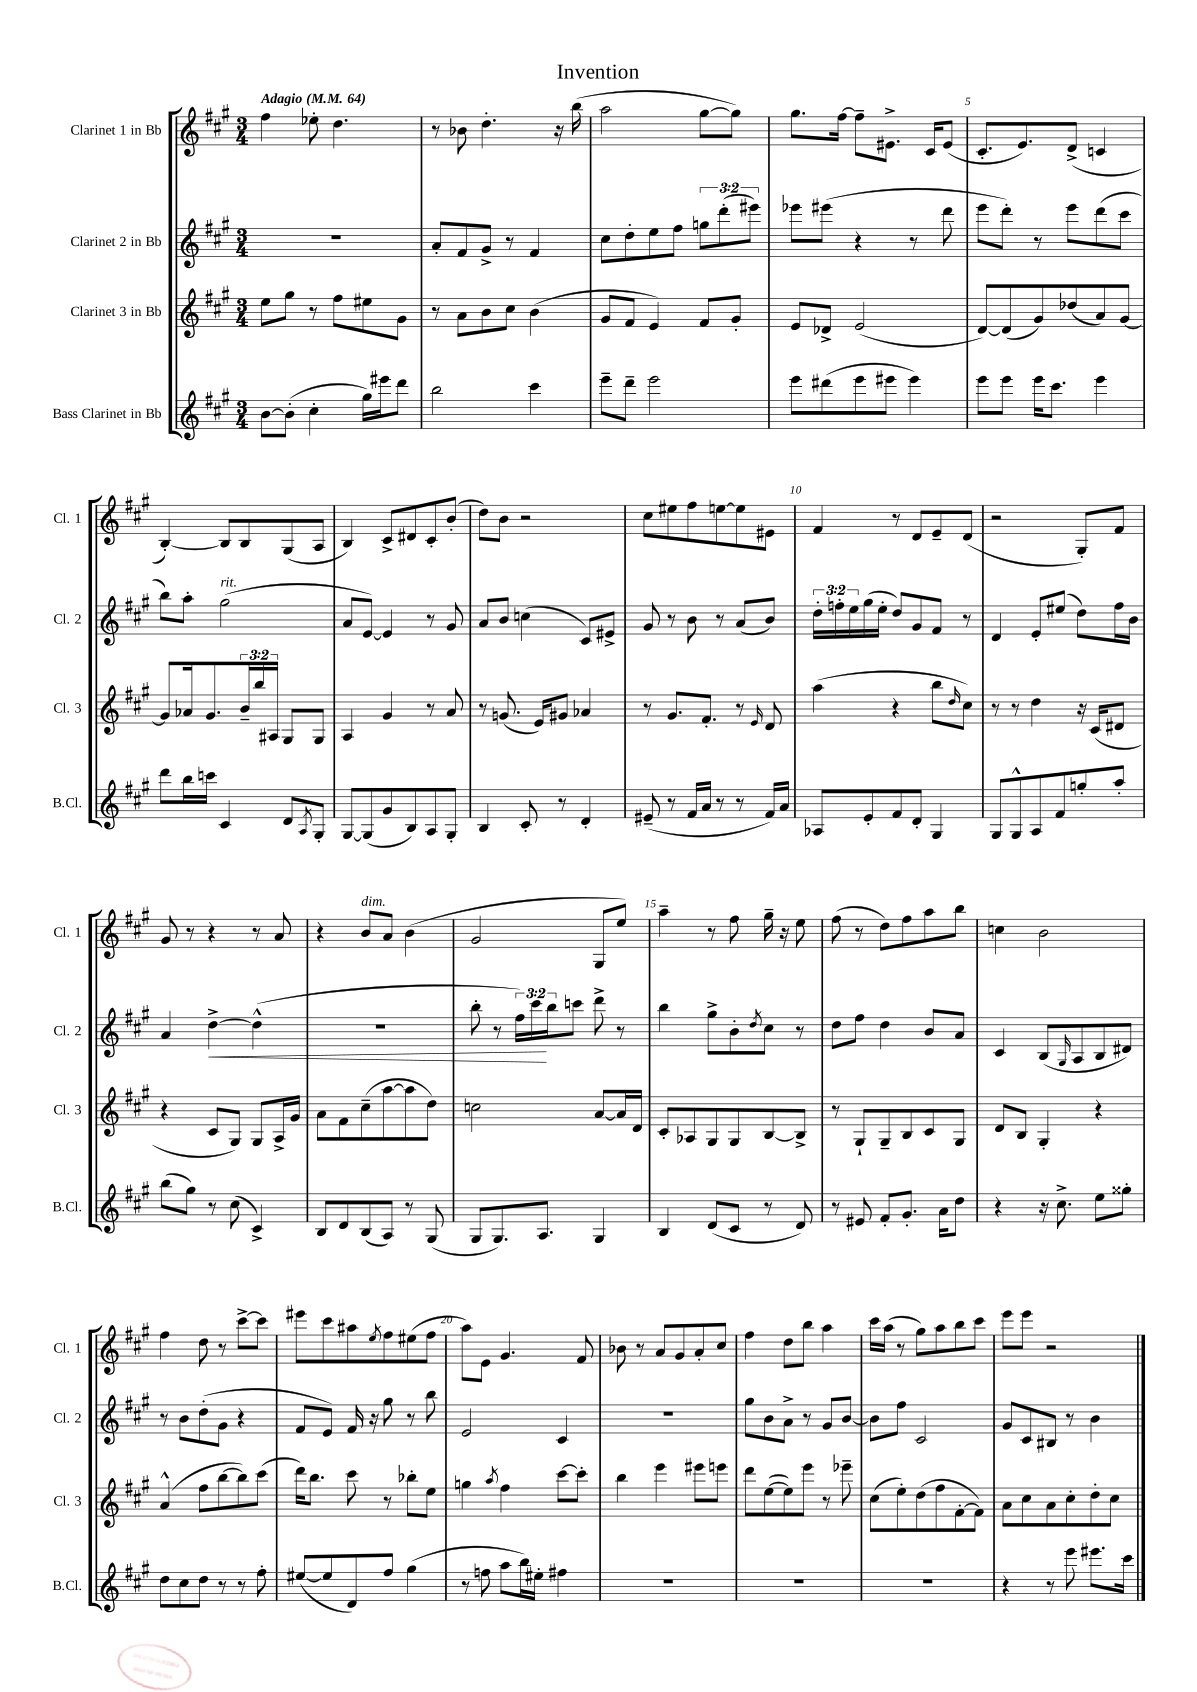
\header { title = "Invention" }
<<
\new StaffGroup <<
\new Staff = "s0" \with { instrumentName = "Clarinet 1 in Bb" shortInstrumentName = "Cl. 1" } {
    \clef treble \key a \major \numericTimeSignature \time 3/4 \tempo "Adagio" 4 = 64
    fis''4 ees''8-. d''4. |
    r8 bes'8 d''4.-. r16 b''16( |
    a''2 gis''8~ gis''8) |
    gis''8. fis''16~ fis''8-- eis'8.-> cis'16 eis'8( |
    cis'8.-. e'8.) d'8->( c'4 |
    b4~-.) b8 b8 gis8( a8 |
    b4) cis'8-> dis'8 cis'8-. b'8-.( |
    d''8) b'8 r2 |
    cis''8 eis''8 fis''8 e''8~ e''8 eis'8 |
    fis'4 r8 d'8 e'8-- d'8( |
    r2 gis8-.) fis'8 |
    gis'8 r8 r4 r8 a'8 |
    r4 b'8^\markup { \italic "dim." } a'8 b'4( |
    gis'2 gis8 e''8) |
    a''4-- r8 fis''8 gis''16-- r16 e''8 |
    fis''8( r8 d''8) fis''8 a''8 b''8 |
    c''4 b'2 |
    fis''4 d''8 r8 cis'''8~-> cis'''8 |
    eis'''8 cis'''8 ais''8 \acciaccatura { e''8 } fis''8 eis''8( fis''8 |
    a''8) e'8 gis'4. fis'8 |
    bes'8 r8 a'8 gis'8 a'8-. cis''8 |
    fis''4 d''8 b''8 a''4 |
    cis'''16 a''16( r8 gis''8) a''8 b''8 cis'''8 |
    e'''8 e'''8 r2 \bar "|." |
}
\new Staff = "s1" \with { instrumentName = "Clarinet 2 in Bb" shortInstrumentName = "Cl. 2" } {
    \clef treble \key a \major \numericTimeSignature \time 3/4 \override Staff.TupletNumber.text = #tuplet-number::calc-fraction-text
    R2. |
    a'8-. fis'8 gis'8-> r8 fis'4 |
    cis''8 d''8-. e''8 fis''8 \tuplet 3/2 { g''8 d'''8-.( eis'''8) } |
    ees'''8 eis'''8( r4 r8 d'''8 |
    e'''8 d'''8-.) r8 e'''8 d'''8( cis'''8 |
    b''8) a''8-. gis''2^\markup { \italic "rit." }( |
    a'8 e'8~) e'4 r8 gis'8 |
    a'8 b'8 c''4( cis'8) eis'8-> |
    gis'8 r8 b'8 r8 a'8( b'8) |
    \tuplet 3/2 { d''16-. f''16-. e''16 } gis''16( e''16-. d''8) gis'8 fis'8 r8 |
    d'4 e'8-. eis''8( d''8) fis''16 b'16 |
    a'4 d''4~->\< d''4-^( |
    R2. |
    b''8-. r8 \tuplet 3/2 { fis''16) cis'''16\! b''16 } c'''8 d'''8-> r8 |
    b''4 gis''8-> b'8-. \acciaccatura { d''8 } cis''8 r8 |
    d''8 fis''8 d''4 b'8 a'8 |
    cis'4 b8( \grace { gis16 } a8 b8 dis'8) |
    r8 b'8 d''8-.( gis'8 r4 |
    fis'8 e'8) fis'16 r16 gis''8 r8 b''8 |
    e'2 cis'4 |
    R2. |
    gis''8 b'8 a'8-> r8 gis'8 b'8~ |
    b'8 fis''8 cis'2 |
    gis'8 cis'8 bis8 r8 b'4 \bar "|." |
}
\new Staff = "s2" \with { instrumentName = "Clarinet 3 in Bb" shortInstrumentName = "Cl. 3" } {
    \clef treble \key a \major \numericTimeSignature \time 3/4 \override Staff.TupletNumber.text = #tuplet-number::calc-fraction-text
    e''8 gis''8 r8 fis''8 eis''8 gis'8 |
    r8 a'8 b'8 cis''8 b'4( |
    gis'8 fis'8 e'4) fis'8 gis'8-. |
    e'8 des'8-> e'2( |
    d'8~) d'8( gis'8) des''8( a'8) gis'8~ |
    gis'8 aes'16 gis'8. \tuplet 3/2 { b'16-- b''16 ais16 } gis8 gis8 |
    a4 gis'4 r8 a'8 |
    r8 g'8.( e'16) gis'8 aes'4 |
    r8 gis'8. fis'8.-. r8 \grace { e'16 } d'8 |
    a''4( r4 b''8 \grace { d''16 } cis''8) |
    r8 r8 d''4 r16 cis'16( dis'8 |
    r4 cis'8 gis8) gis8 a16-> gis'16 |
    a'8 fis'8 cis''8--( a''8~ a''8 d''8) |
    c''2 a'8~ a'16 d'16 |
    cis'8-. aes8 gis8 gis8 b8~ b8-> |
    r8 gis8-! gis8-- b8 cis'8 gis8 |
    d'8 b8 gis4-. r4 |
    a'4-^( fis''8 b''8~ b''8) cis'''8( |
    d'''16) b''8. cis'''8 r8 bes''8-. e''8 |
    g''4 \acciaccatura { a''8 } fis''4 cis'''8~ cis'''8-. |
    b''4 e'''4 eis'''8 e'''8 |
    d'''8 e''8~( e''8) e'''8 r8 ees'''8-- |
    cis''8( e''8-.) d''8( fis''8 fis'8~-. fis'8) |
    a'8 cis''8 a'8 cis''8-. d''8-. cis''8 \bar "|." |
}
\new Staff = "s3" \with { instrumentName = "Bass Clarinet in Bb" shortInstrumentName = "B.Cl." } {
    \clef treble \key a \major \numericTimeSignature \time 3/4
    b'8~ b'8-.( cis''4-. gis''16) eis'''16 d'''8 |
    b''2 cis'''4 |
    e'''8-- d'''8-- e'''2 |
    e'''8 dis'''8( e'''8 eis'''8 eis'''4) |
    e'''8 e'''8 e'''16 cis'''8. e'''4 |
    d'''8 b''16 c'''16 cis'4 d'8 \acciaccatura { a8 } gis8-. |
    gis8~ gis8( gis'8 b8) a8 gis8-. |
    b4 cis'8-. r8 d'4-. |
    eis'8--( r8 fis'16 a'16 r8 r8 fis'16) a'16 |
    aes8 e'8-. fis'8 d'8-. gis4 |
    gis8 gis8-^ a8 fis'8 g''8-. a''8-. |
    b''8( gis''8) r8 cis''8( cis'4->) |
    b8 d'8 b8( a8) r8 gis8( |
    gis8 gis8.) a8. gis4 |
    b4 d'8( cis'8 r8 d'8) |
    r8 eis'8 fis'8-. gis'8.-. a'16 d''8 |
    r4 r16 cis''8.-> e''8 gisis''8-. |
    d''8 cis''8 d''8 r8 r8 fis''8-. |
    eis''8~( eis''8 d'8) fis''8 gis''4( |
    r8 f''8 a''8 b''16) eis''16-. fis''4 |
    R2. |
    R2. |
    R2. |
    r4 r8 e'''8 eis'''8. cis'''16 \bar "|." |
}
>>
>>
\layout { \context { \Score \override BarNumber.break-visibility = ##(#f #t #t) barNumberVisibility = #(every-nth-bar-number-visible 5) } }
